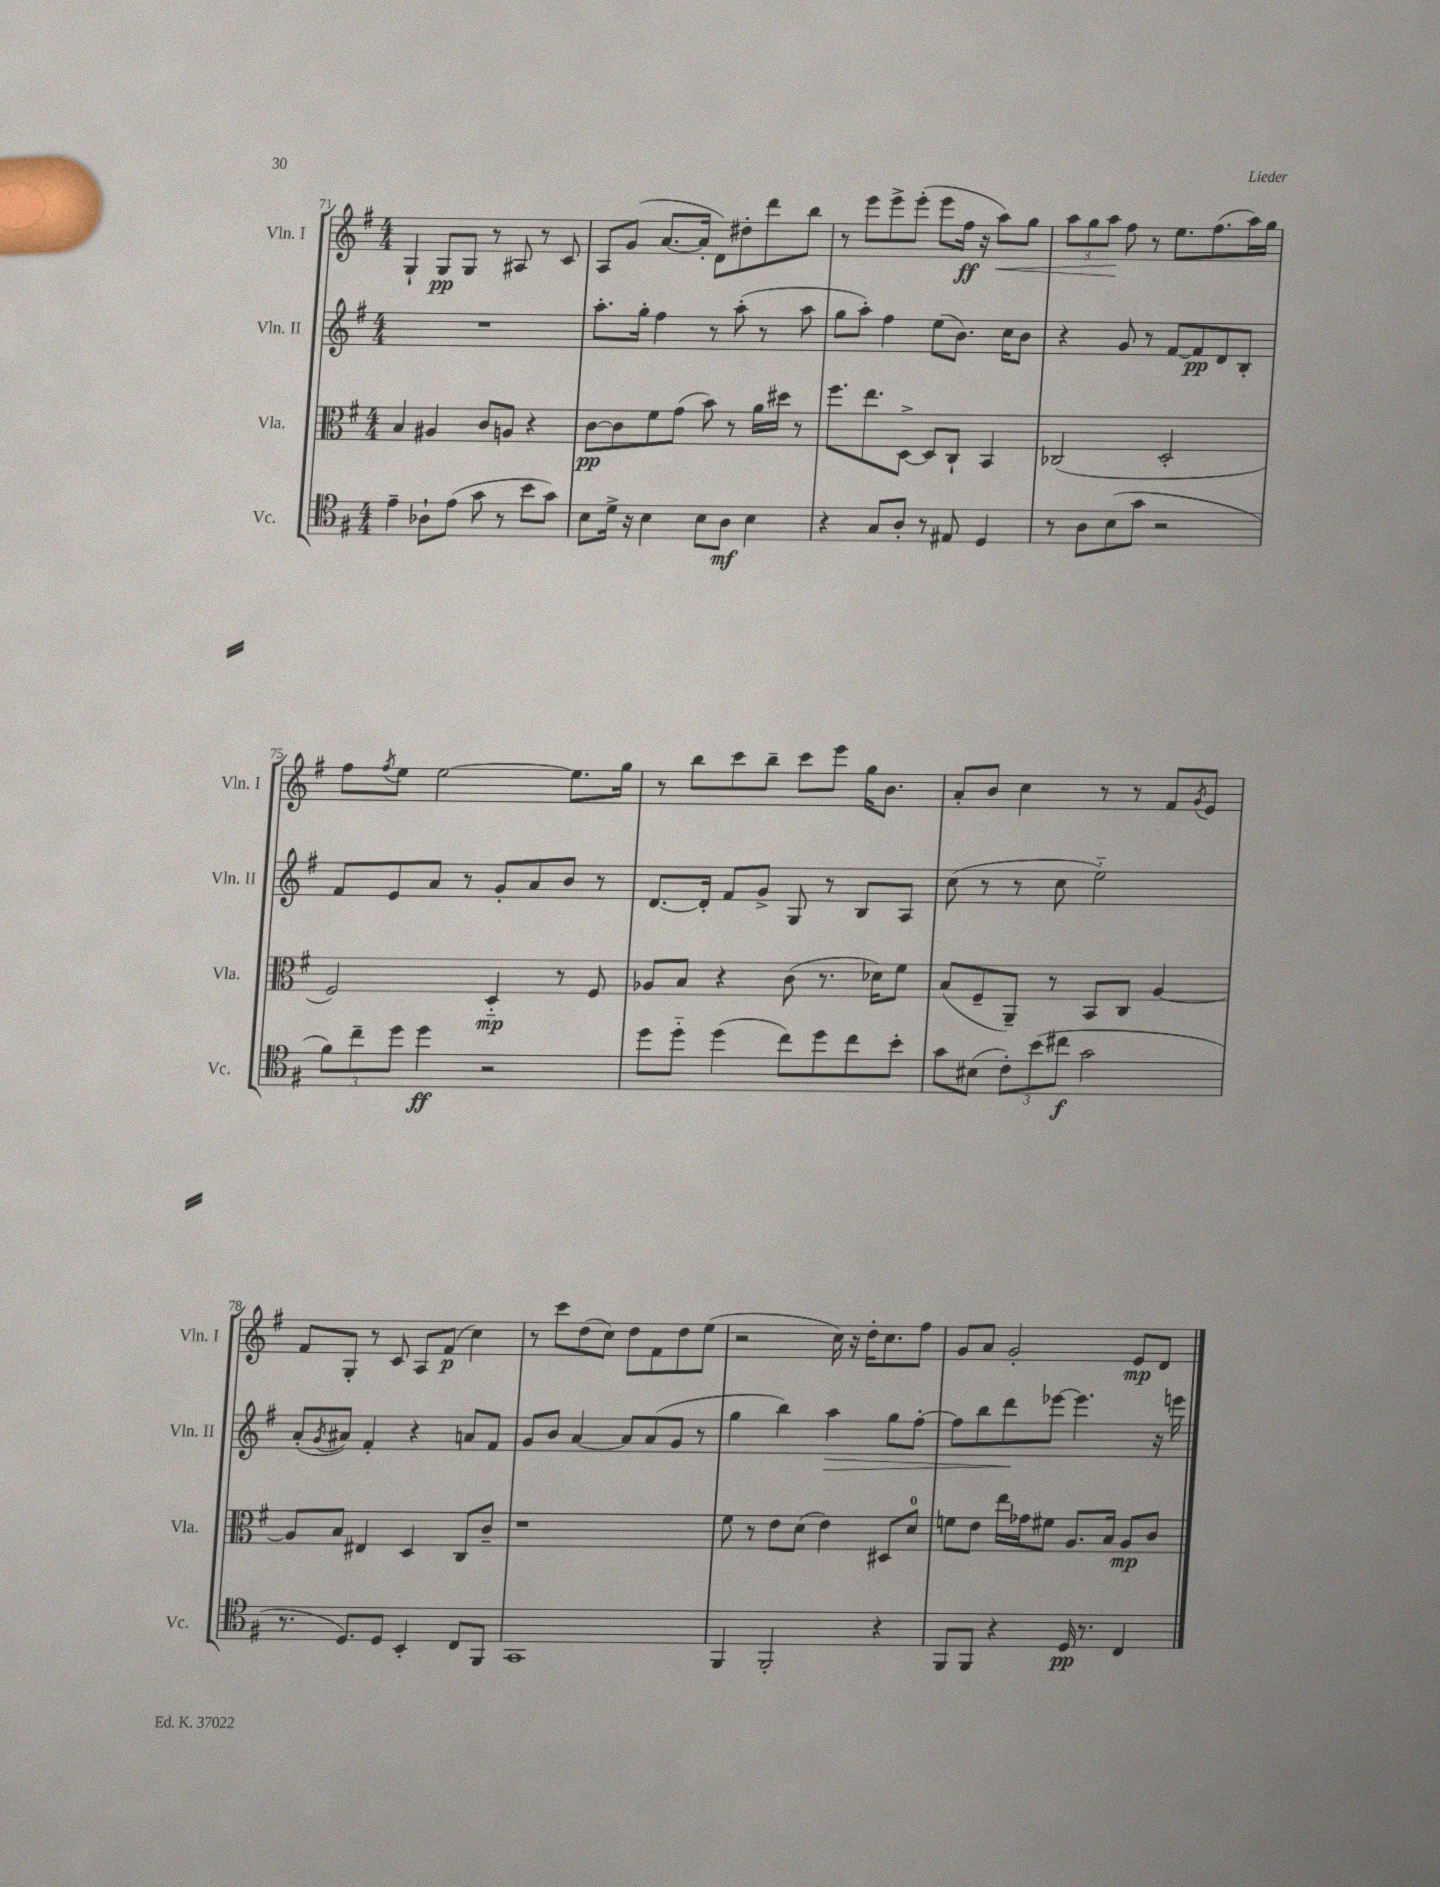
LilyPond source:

<<
\new StaffGroup <<
\new Staff = "s0" \with { instrumentName = "Vln. I" shortInstrumentName = "Vln. I" } {
    \clef treble \key g \major \numericTimeSignature \time 4/4
    g4-! g8\pp g8 r8 ais8 r8 c'8 |
    a8 g'8( a'8.~ a'16-. d'8) dis''8-. d'''8 b''8 |
    r8 e'''8 e'''8-> e'''8-.( e'''8 fis''16\ff r16 a''8\<) g''8 |
    \tuplet 3/2 { a''8 g''8 a''8\! } fis''8 r8 e''8. fis''8.( a''16) g''16 |
    fis''8 \acciaccatura { fis''8 } e''8 e''2~ e''8. g''16 |
    r8 b''8 c'''8 b''8-- c'''8 e'''8 g''16 b'8. |
    a'8-. b'8 c''4 r8 r8 fis'8 \acciaccatura { g'8 } e'8 |
    fis'8 g8-. r8 c'8 a8 fis'8\p( c''4) |
    r8 c'''8 d''8( c''8) d''8 fis'8 d''8 e''8( |
    r2 c''16) r16 d''16-. c''8. fis''8 |
    g'8 a'8 g'2-. e'8\mp d'8 \bar "|." |
}
\new Staff = "s1" \with { instrumentName = "Vln. II" shortInstrumentName = "Vln. II" } {
    \clef treble \key g \major \numericTimeSignature \time 4/4
    R1 |
    a''8.-. g''16-. fis''4 r8 a''8-.( r8 a''8 |
    g''8 a''8-.) fis''4 e''8( b'8.) c''16 b'8 |
    r4 g'8 r8 fis'8~ fis'8\pp d'8 b8-. |
    fis'8 e'8 a'8 r8 g'8-. a'8 b'8 r8 |
    d'8.~ d'16-. fis'8 g'8-> g8 r8 b8 a8 |
    c''8( r8 r8 c''8 e''2-_) |
    a'8-.( \acciaccatura { g'8 } ais'8) fis'4-. r4 a'8 fis'8 |
    g'8 b'8 a'4~ a'8 a'8( g'8 r8 |
    g''4 b''4) a''4\> g''8 fis''8~-. |
    fis''8 b''8 d'''8\! ees'''8~ ees'''4. r16 e'''16 \bar "|." |
}
\new Staff = "s2" \with { instrumentName = "Vla." shortInstrumentName = "Vla." } {
    \clef alto \key g \major \numericTimeSignature \time 4/4
    b4 ais4 c'8 a8 r4 |
    c'8~\pp c'8 fis'8 g'8( b'8) r8 a'16 dis''16 r8 |
    fis''8. e''8. d8~-> d8 c8-! b,4 |
    ces2( d2-. |
    fis2) d4-_\mp r8 fis8 |
    aes8 b8 r4 c'8( r8. des'16) fis'8 |
    b8( fis8-- a,8--) r8 b,8 c8 a4~ |
    a8 b8 eis4 d4 c8 c'8-- |
    r1 |
    fis'8 r8 e'8 d'8( e'4) dis8 d'8-0 |
    f'8 e'8 e''16 ges'16 fis'8 a8. b16 a8\mp c'8 \bar "|." |
}
\new Staff = "s3" \with { instrumentName = "Vc." shortInstrumentName = "Vc." } {
    \clef tenor \key g \major \numericTimeSignature \time 4/4
    e'4-- aes8-! e'8( g'8 r8 b'8 g'8) |
    b8 d'16-> r16 b4 b8 a8\mf b4 |
    r4 g8 a8-. r8 eis8 d4 |
    r8 a8 b8( g'8 r2 |
    \tuplet 3/2 { fis'8) c''8-- d''8 } d''4\ff r2 |
    d''8 d''8-_ d''4( c''8) d''8 c''8 b'8-. |
    g'8 bis8( \tuplet 3/2 { c'8-.) b'8( cis''8\f } g'2 |
    r8. d8.) d8 b,4-. c8 fis,8 |
    g,1 |
    fis,4 fis,2-. r4 |
    fis,8 fis,8 r4 d16\pp r8. c4 \bar "|." |
}
>>
>>
\layout { \context { \Score currentBarNumber = #71 } }
